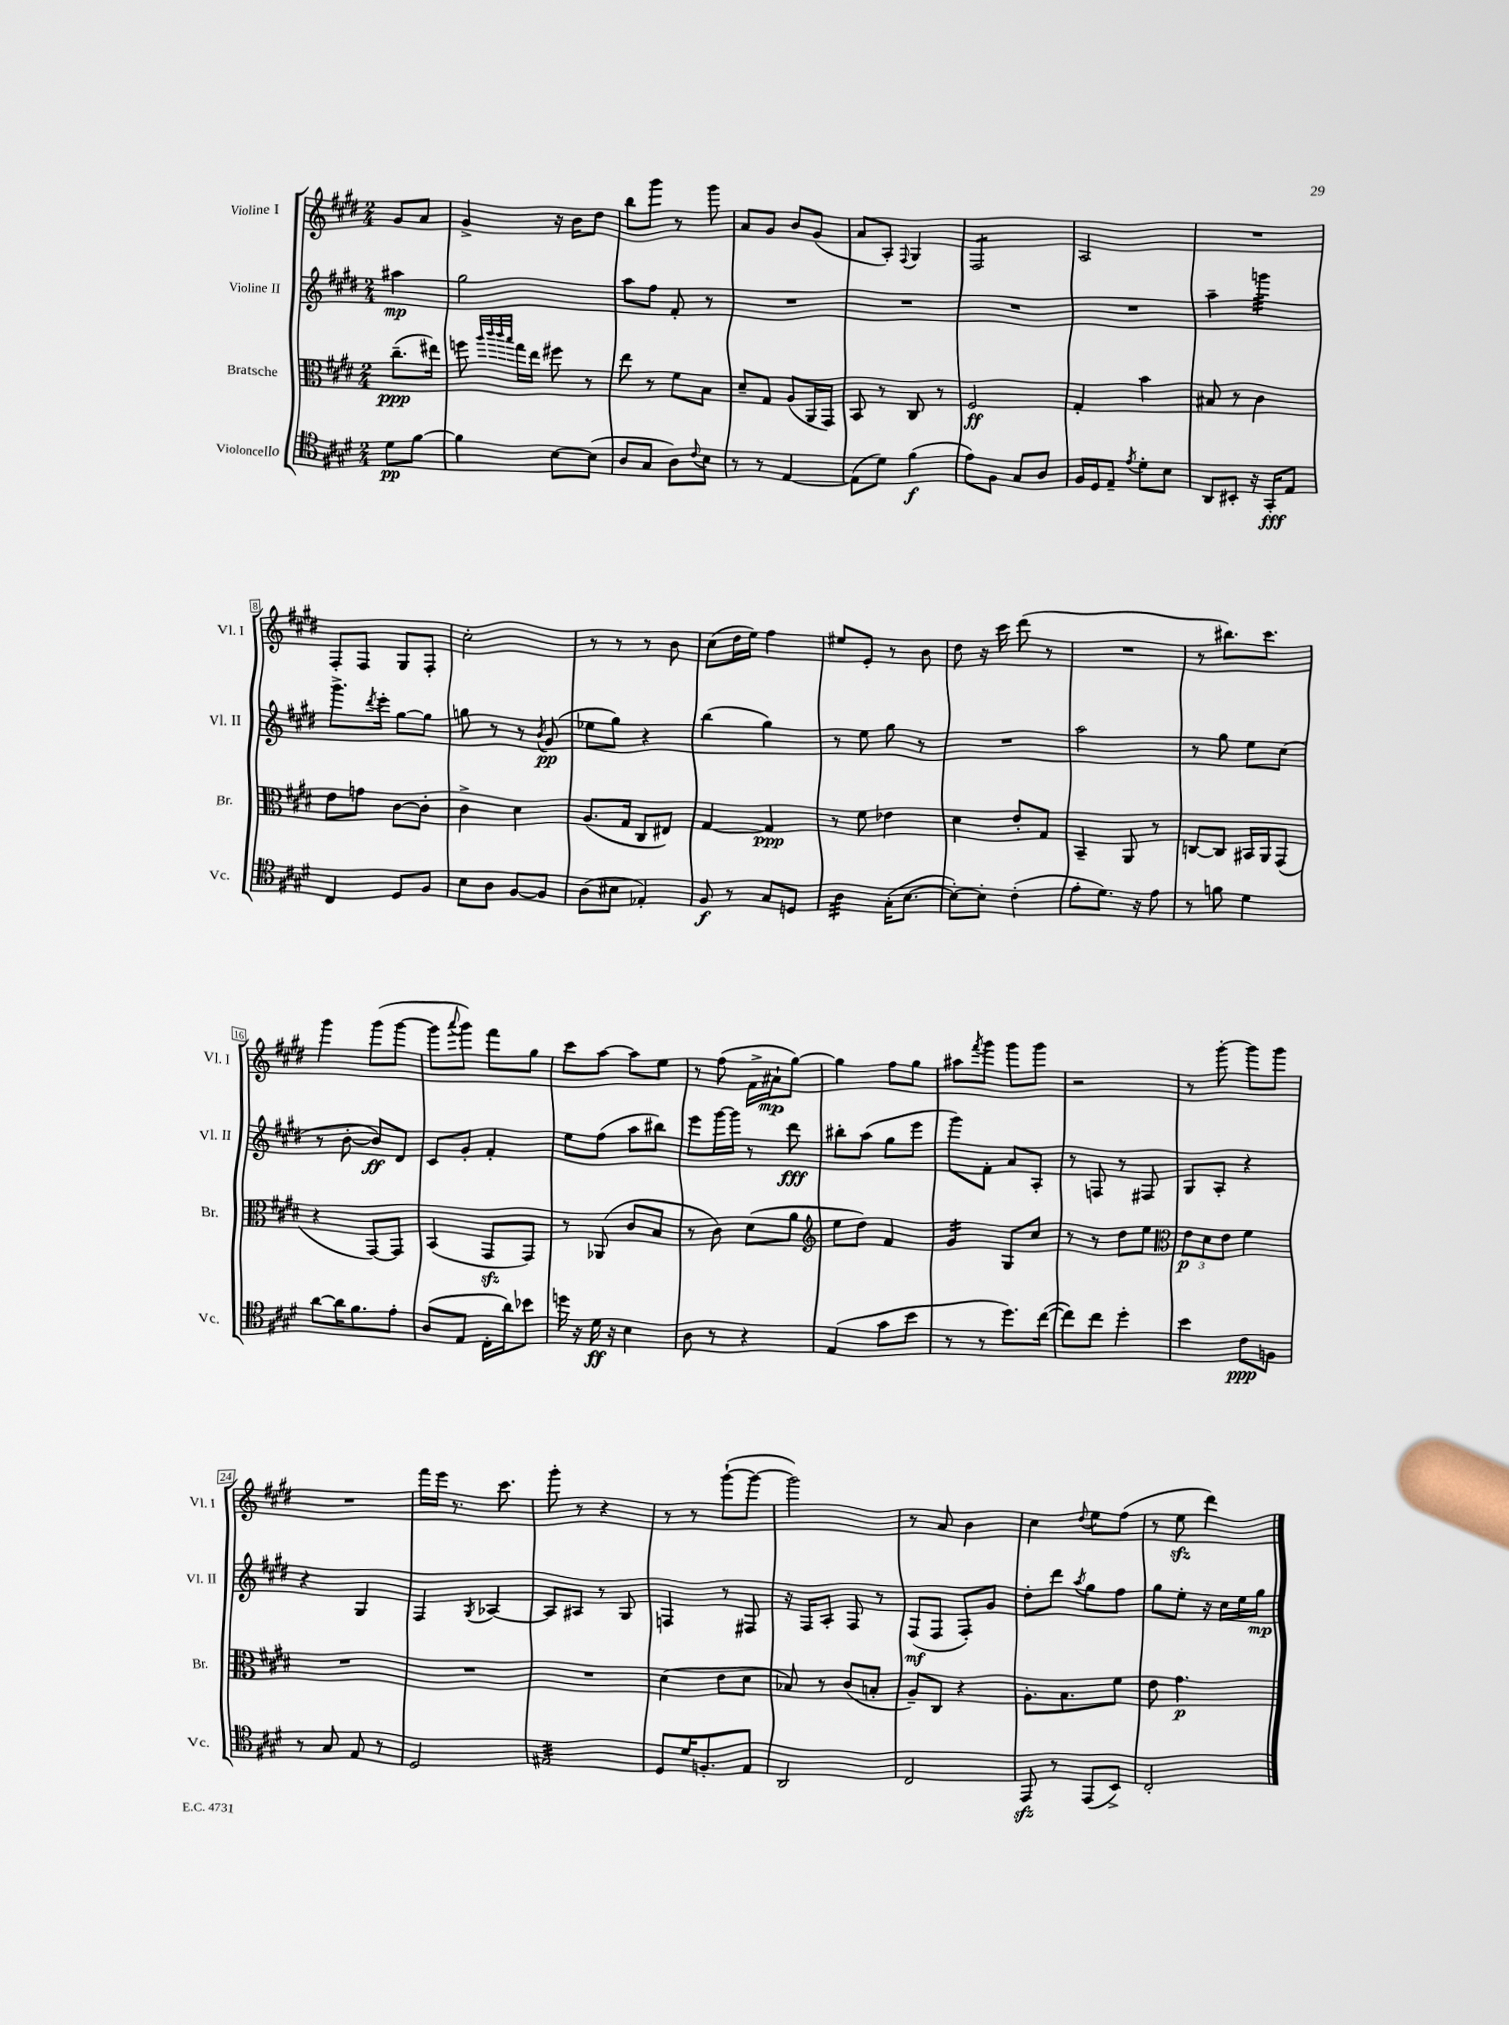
<<
\new StaffGroup <<
\new Staff = "s0" \with { instrumentName = "Violine I" shortInstrumentName = "Vl. I" } {
    \clef treble \key e \major \numericTimeSignature \time 2/4 \partial 4
    gis'8 a'8 |
    gis'4-> r16 b'16 dis''8 |
    b''8 gis'''8 r8 gis'''8 |
    a'8 gis'8 b'8 gis'8( |
    a'8 a8-.) \appoggiatura { fis8 } gis4 |
    fis2:8 |
    a2 |
    R2 |
    fis8-. fis8 gis8 fis8-. |
    cis''2-. |
    r8 r8 r8 b'8 |
    cis''8( dis''16 e''16) fis''4 |
    eis''8 e'8-. r8 b'8 |
    dis''8 r16 cis'''16 dis'''8( r8 |
    R2 |
    r8 bis''8.) cis'''8. |
    gis'''4 gis'''8( gis'''8~ |
    gis'''8 \appoggiatura { a'''8 } gis'''8) fis'''8 gis''8 |
    cis'''8 a''8~ a''8 e''8 |
    r8 fis''8( fis'16-> ais'16-!\mp gis''8~) |
    gis''4 fis''8 gis''8 |
    ais''8 \acciaccatura { fis'''8 } gis'''8 gis'''8 gis'''8 |
    r2 |
    r8 gis'''8~-. gis'''8 gis'''8 |
    R2 |
    fis'''16 e'''16 r8. cis'''8. |
    gis'''8-. r8 r4 |
    r8 r8 gis'''8~-!( gis'''8~ |
    gis'''2) |
    r8 a'8 b'4 |
    cis''4 \appoggiatura { dis''8 } e''8 fis''8( |
    r8 e''8\sfz dis'''4) \bar "|." |
}
\new Staff = "s1" \with { instrumentName = "Violine II" shortInstrumentName = "Vl. II" } {
    \clef treble \key e \major \numericTimeSignature \time 2/4 \partial 4
    ais''4\mp |
    gis''2 |
    a''8 fis''8 fis'8-. r8 |
    R2 |
    R2 |
    R2 |
    R2 |
    a''4-- g'''4:32 |
    gis'''8.-> \acciaccatura { dis'''8 } e'''16-. gis''8~ gis''8 |
    g''8 r8 r8 \acciaccatura { b'8 } gis'8\pp( |
    ees''8 gis''8) r4 |
    b''4( gis''4) |
    r8 e''8 gis''8 r8 |
    R2 |
    a''2 |
    r8 gis''8 e''8 cis''8( |
    r8 b'8~-. b'8\ff) dis'8 |
    cis'8 gis'8-. fis'4-. |
    e''8 fis''8( a''8 bis''8) |
    e'''8 gis'''16~ gis'''16 r8 dis'''8\fff |
    bis''8-. a''8( gis''8 e'''8 |
    gis'''8) fis'8-. a'8 a8-. |
    r8 f8 r8 fis8 |
    gis8 a8-. r4 |
    r4 gis4 |
    fis4 \acciaccatura { gis8 } aes4~ |
    aes8 ais8 r8 gis8 |
    f4 r8 fis8 |
    r16 fis16 a8-. fis8 r8 |
    fis8\mf( fis8 fis8-.) gis'8 |
    dis''8-. dis'''8 \acciaccatura { a''8 } gis''8 fis''8 |
    gis''8 e''8-. r16 cis''16 e''16 gis''16\mp \bar "|." |
}
\new Staff = "s2" \with { instrumentName = "Bratsche" shortInstrumentName = "Br." } {
    \clef alto \key e \major \numericTimeSignature \time 2/4 \partial 4
    cis''8.--\ppp( eis''16) |
    f''8 \grace { a''32 cis'''32 cis'''32 b''32 } gis''16 e''16 fis''8 r8 |
    e''8 r8 fis'8 b8 |
    dis'8-- gis8 a8( a,16 gis,16) |
    b,8 r8 cis8 r8 |
    fis2\ff |
    gis4-. b'4 |
    bis8 r8 cis'4 |
    e'8 g'8 cis'8~ cis'8-. |
    cis'4-> dis'4 |
    a8.( gis16 cis8 eis8) |
    gis4~ gis4\ppp |
    r8 fis'8 ees'4 |
    dis'4 e'8-. gis8 |
    b,4-- a,8 r8 |
    c8~ c8 bis,16 a,16 gis,8( |
    r4 gis,8~) gis,8 |
    b,4( gis,8\sfz gis,8) |
    r8 aes,8( cis'8 b8 |
    r8 cis'8) dis'8( a'8 |
    \clef treble e''8 dis''8) fis'4 |
    gis'4:16 gis8 cis''8 |
    r8 r8 dis''8 e''8 |
    \clef alto \tuplet 3/2 { e'8\p dis'8 e'8 } fis'4 |
    R2 |
    R2 |
    R2 |
    dis'4( e'8 dis'8 |
    bes8) r8 cis'8( b8-. |
    a8--) cis8 r4 |
    a8.-. b8. fis'8 |
    e'8 gis'4.\p \bar "|." |
}
\new Staff = "s3" \with { instrumentName = "Violoncello" shortInstrumentName = "Vc." } {
    \clef tenor \key e \major \numericTimeSignature \time 2/4 \partial 4
    dis'8\pp fis'8~ |
    fis'4 b8~ b8( |
    a8 gis8 a8) \appoggiatura { cis'8 } b8 |
    r8 r8 e4~ |
    e8( dis'8) fis'4\f( |
    e'8) fis8 gis8 a8 |
    fis16 dis16 e8-- \acciaccatura { e'8 } dis'8-. b8 |
    a,8 bis,8-. r16 gis,16-.\fff e8 |
    cis4 dis8 fis8 |
    b8 a8 fis8~ fis8 |
    a8( bis8 ees4-.) |
    fis8\f r8 gis8 d8 |
    a4:32 gis16-.( b8.~ |
    b8~-.) b8-. cis'4-.( |
    e'8-. dis'8.) r16 e'8 |
    r8 f'8 dis'4 |
    a'8~ a'16 fis'8. e'8-. |
    a8( e8 cis16-. a'16) bes'8 |
    d''16 r16 dis'16\ff r16 b4 |
    a8 r8 r4 |
    e4( gis'8 b'8 |
    r8 r8 dis''8.) cis''16~( |
    cis''8) cis''8 dis''4-. |
    b'4 cis'8\ppp f8 |
    r8 gis8 e8 r8 |
    dis2 |
    eis2:32 |
    dis8 dis'16 f8.-. e8 |
    a,2 |
    cis2 |
    e,8\sfz r8 e,8( b,8->) |
    cis2-. \bar "|." |
}
>>
>>
\layout { \context { \Score \override BarNumber.stencil = #(make-stencil-boxer 0.1 0.3 ly:text-interface::print) } }
